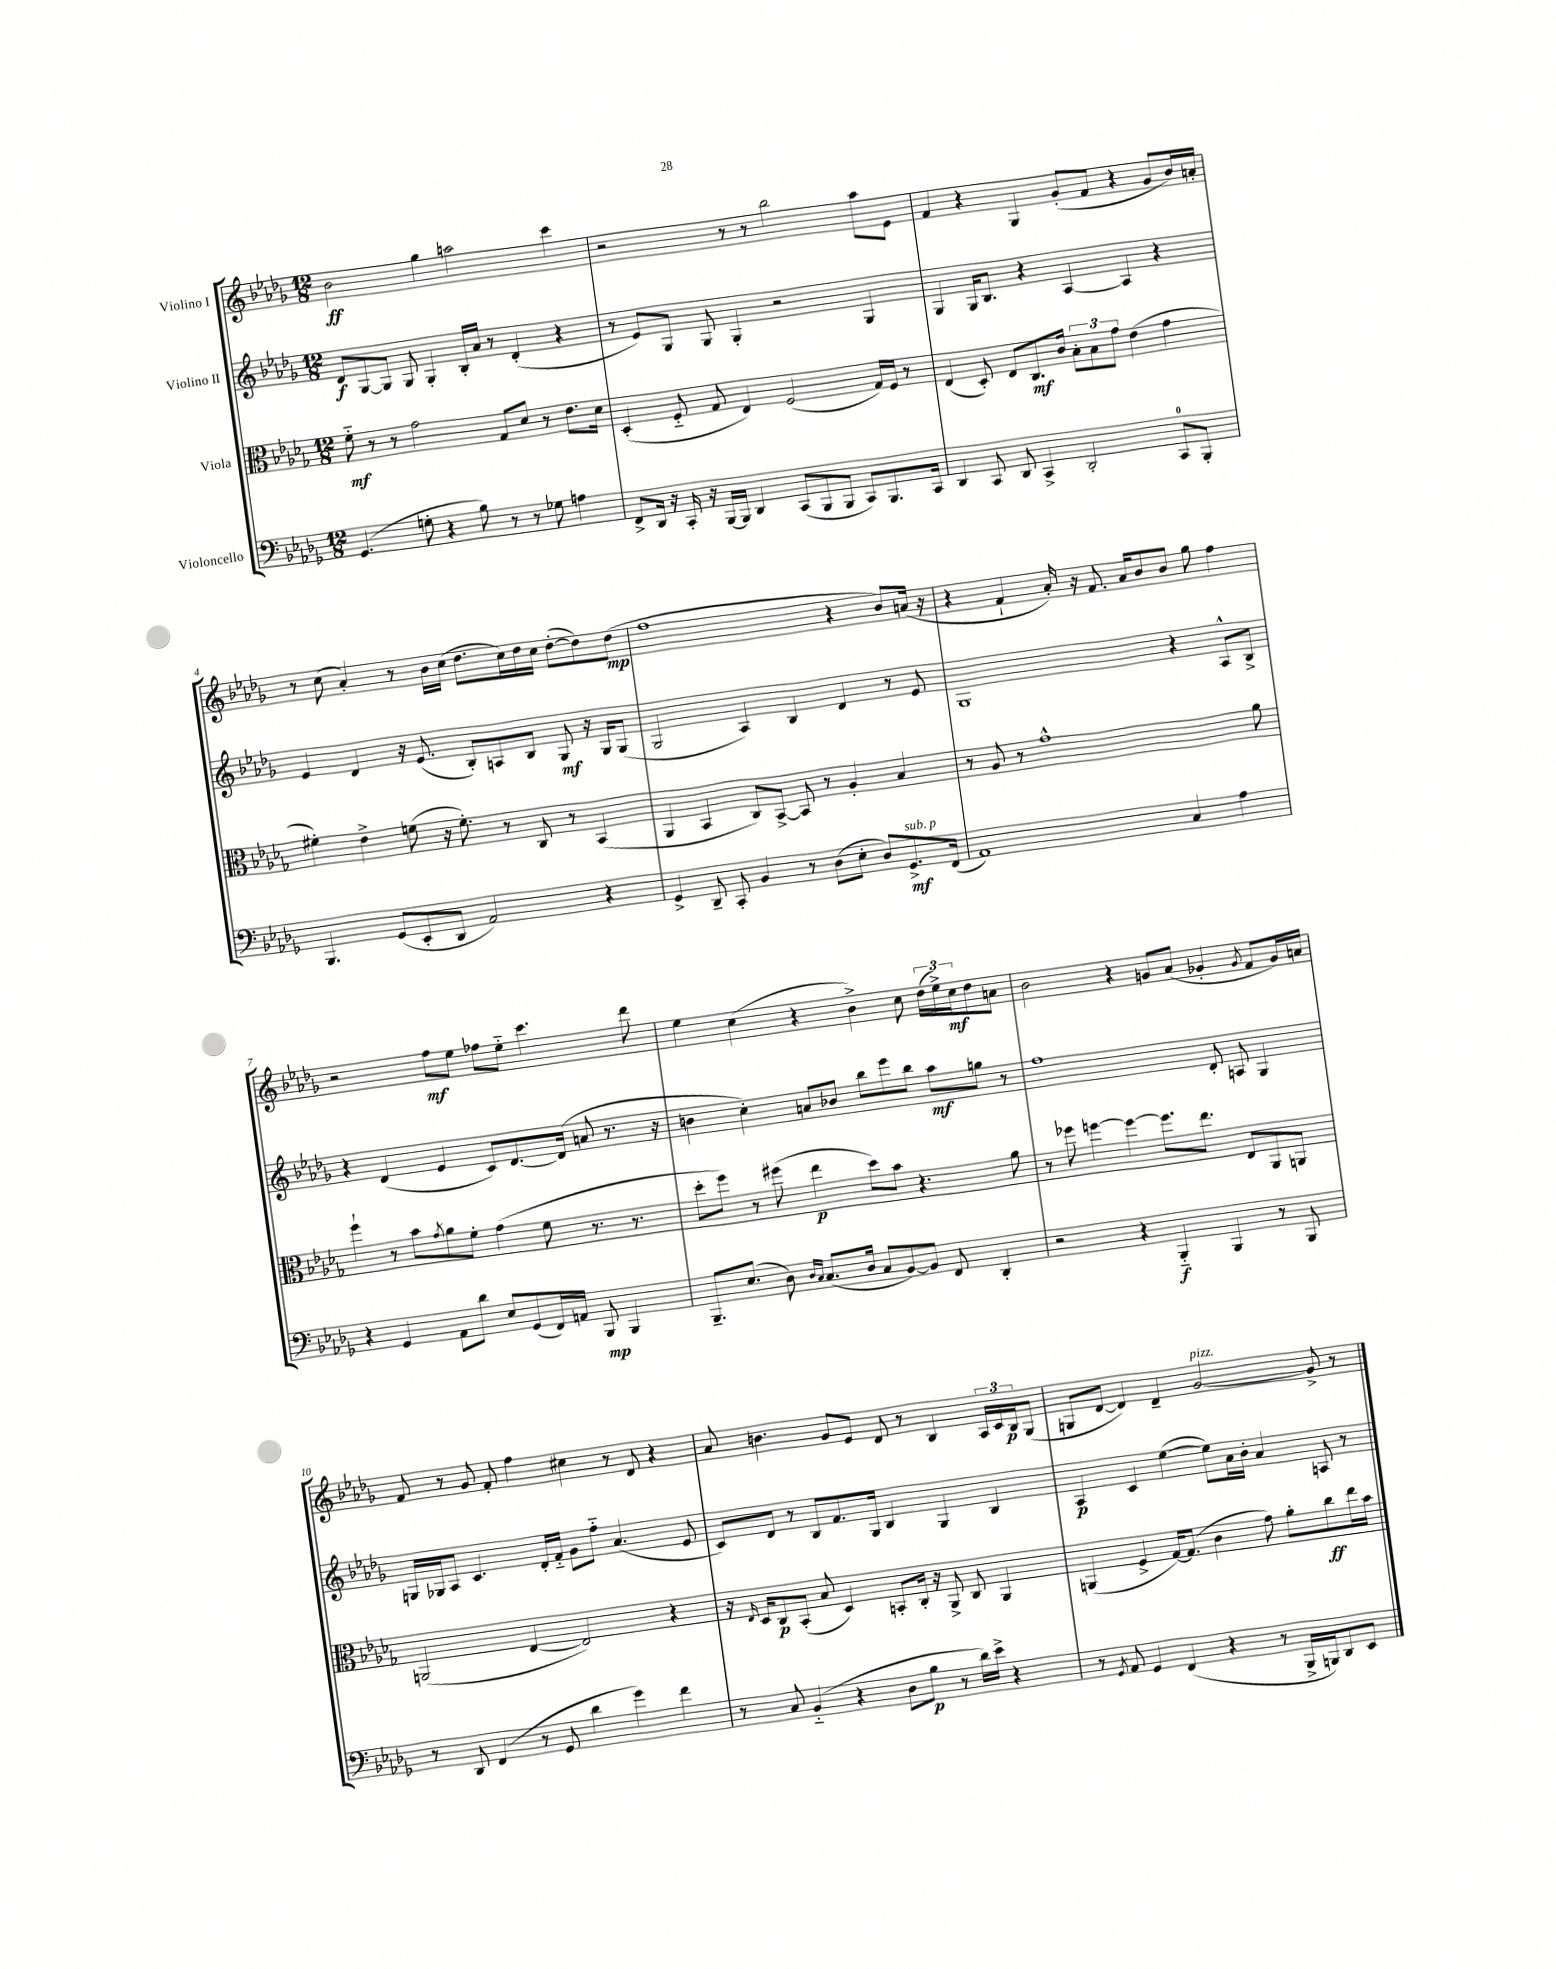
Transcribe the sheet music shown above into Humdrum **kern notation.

**kern	**kern	**kern	**kern
*staff4	*staff3	*staff2	*staff1
*clefF4	*clefC3	*clefG2	*clefG2
*k[b-e-a-d-g-]	*k[b-e-a-d-g-]	*k[b-e-a-d-g-]	*k[b-e-a-d-g-]
*M12/8	*M12/8	*M12/8	*M12/8
(4.GG-/	8f'~\	8d-/L	2b-\
.	8r	[8G-/	.
.	8r	8G-/]J	.
8G'\	2g-\	8G-/	.
4r	.	4G-'/	4gg-\
8B-\)	.	16B-'/LL	2aa\
.	.	16a-/JJ	.
8r	8G-/L	8r	.
8r	8d-/J	(4d-'/	.
8G-\	8r	.	.
4A\	8.e-\L	4r	4ccc\
.	16d-\Jk	.	.
=	=	=	=
8FF^/L	(4D-'/	8r	2r
16DD-/Jk	.	8e-/L)	.
16r	.	.	.
16CC'/	8F'~/	8G-/J	.
16r	.	.	.
[16BBB-/LL	8G-/	8G-/	.
16BBB-/]JJ	.	.	.
4DD-/	4E-/)	4G-'/	8r
.	.	.	8r
(8CC/L	(2F/	2r	2bb-\
8BBB-/	.	.	.
8BBB-/J	.	.	.
8CC/L)	.	.	.
8.BBB-/	16G-/LL)	4G-/	8aa-\L
.	16F/JJ	.	.
.	8r	.	8e-\J
16CC/Jk	.	.	.
=	=	=	=
4DD-/	(4E-/	4G-/	4f/
8CC/	8D-'/)	16G-/LK	4r
.	.	8.B-/J	.
8DD-/	8E-/L	.	.
4CC^/	8.C/	4r	4G-/
.	16c/Jk	.	.
2DD-'/	12B-'\L	[4A-/	(8g-'/L
.	12B-\	.	.
.	.	.	8f/J
.	12g-\J	.	.
.	(4e-\	4A-/]	4r
8CC/L	4g-\	4r	8g-/L
8BBB-'/J	.	.	16b-/L)
.	.	.	16a'/JJ
=	=	=	=
4.BBB-/	4f#'\)	4e-/	8r
.	.	.	(8cc\
.	4e-^\	4d-/	4a-'/)
(8GG-/L	.	.	.
8EE-'/	(8f\	16r	8r
.	.	(8.e-/	.
8DD-/J	16r	.	16b-\LL
.	8.f'\)	.	(16cc\JJ
2AA-/)	.	8B-'/L)	8.dd-\L
.	8r	8A/	.
.	.	.	16cc\L)
.	8C/	8B-/J	16dd-\
.	.	.	16cc\JJ
.	8r	8G-/	([8dd-'\L
4r	(4BB-/	16r	8dd-\])
.	.	16G-/LK	.
.	.	(8G-/J	(8dd-\J
=	=	=	=
4GG-^/	4AA-/	2G-/	1ff
8DD-~/	4BB-/	.	.
8CC'/	.	.	.
4BB-/	8C/L)	4A-/)	.
.	[8BB-^/J	.	.
8r	8BB-/]	4B-/	.
(8D-\L	8r	.	.
8E-'\J	4A-'/	4d-/	4r
8D-/L)	.	.	.
8.GG-^/	4B-/	8r	8b-/L)
.	.	8e-/	(16a/Jk
(16FF/Jk	.	.	16r
=	=	=	=
1AA-)	8r	1G-	4r
.	8A-/	.	.
.	8r	.	4f`/
.	1g-^^	.	.
.	.	.	16a-'/)
.	.	.	16r
.	.	.	8.f/
.	.	.	16a-/LK
.	.	.	8b-/
4C/	.	4r	8b-/J
.	.	.	8gg-\
4A-\	.	8A-^^/L	4ff\
.	8a-\	8B-^/J	.
=	=	=	=
4r	4ff`\	4r	2r
4GG-/	8r	(4d-/	.
.	8b-\L	.	.
.	8qg-/	.	.
8AA-\L	8a-\	4e-/	8ff\L
8d-\J	8f'\J	.	8ee-\J
8E-/L	(4g-\	8c/L)	8ff-\L
(8GG-/	.	[8.d-/	8ee-'~\J
16FF/L)	8f\	.	4.ccc\
16AA/JJ	.	(16d-/]Jk	.
8BBB-/	8.r	8a/	.
4BBB-/	.	8.r	.
.	8.r	.	.
.	.	.	8ddd-\
.	.	16r	.
=	=	=	=
8.BBB-~/L	8dd-'\L	4b\	4ee-\
.	8ff\J)	.	.
(8.E-/J	.	.	.
.	8r	4cc'\)	(4cc\
8D-\)	(8ff#\	.	.
16qqD-/LL	.	.	.
16qqC/JJ	.	.	.
(8.C/L	4ee-\	8a/L	4r
.	.	8b-/J	.
16D-/Jk	.	.	.
8C/L	8dd-\L)	8bb-\L	4b-^\)
[8BB-/)	8b-\J	8eee-\	.
8BB-/]J	4.r	8bb-\J	8cc\
8FF/	.	8aa-\L	(24dd-\LL
.	.	.	24ee-^\)
.	.	.	24cc\J
4DD-'/	.	8gg\J	8dd-\
.	8a-\	8r	8a\J
=	=	=	=
2r	8r	1ff	2b-\
.	8ff-\	.	.
.	[4ff\	.	.
4r	4ff\_	.	4r
4BBB-'~/	8.ff\]L	.	8g/L
.	.	.	(8a-/J
.	8.ee-\J	.	.
4BBB-/	.	8d-'/	4g-'/
.	8E-/L	8A/	.
.	.	.	8qg-/
8r	8AA-/	4G-/	8f/L
8BBB-/	8AA/J	.	16g-/L)
.	.	.	16a/JJ
=	=	=	=
8r	(2AA/	16G/LL	8f/
.	.	16G-/J	.
8DD-/	.	8A-/J	8r
(4FF/	.	4.c/	8g-/
.	.	.	8f'/
8r	[4E-/	.	4ff\
8GG-/	.	16d-'/LL	.
.	.	16f'~/JJ	.
4d-\	2E-/])	8g-\L	4cc#\
.	.	8ff'~\J	.
4g-\)	.	(4.a-/	8r
.	.	.	8d-/
4f\	4r	.	4r
.	.	8e-/	.
=	=	=	=
8r	16r	8c/L)	8a-/
.	16qqE-/	.	.
.	16D-/LK	.	.
8C/	8C/	8d-/J	4.b\
(4BB-'~/	(8BB-'/J	8r	.
.	8B-/	8B-/L	.
4r	4D-/)	8.f/	8g-/L
.	.	.	8e-/J
.	.	16G-/Jk	.
8D-\L	8BB'/L	4B-/	8d-/
8B-\J	16C'/Jk	.	8r
.	16r	.	.
8r	8AA-^/	4G-/	4B-/
16d-\LL)	8C/	.	.
16e-^\JJ	.	.	.
4r	4AA-/	4B-/	24A-/LL
.	.	.	24c/
.	.	.	24B-/J
.	.	.	(8G-/J
=	=	=	=
8r	(4AA/	4A-/	8G/L
8qGG-/	.	.	.
8AA-/	.	.	[8d-/J
4GG-/	4F^/	4c/	4d-/])
(4FF/	[16G-/LK)	([4ee-\	4d-~/
.	(8.G-/]J	.	.
4r	4c\	8ee-\]L)	[2g-/
.	.	16a-\L	.
.	.	16b-'\JJ	.
8r	8g-\)	4a-/	.
16BBB-^/LL	8a-'\L	.	.
16BBB/J)	.	.	.
8DD-/	8cc\	8A/	8g-^/]
8EE-/J	16ee-\L	8r	8r
.	16b-\JJ	.	.
==	==	==	==
*-	*-	*-	*-
